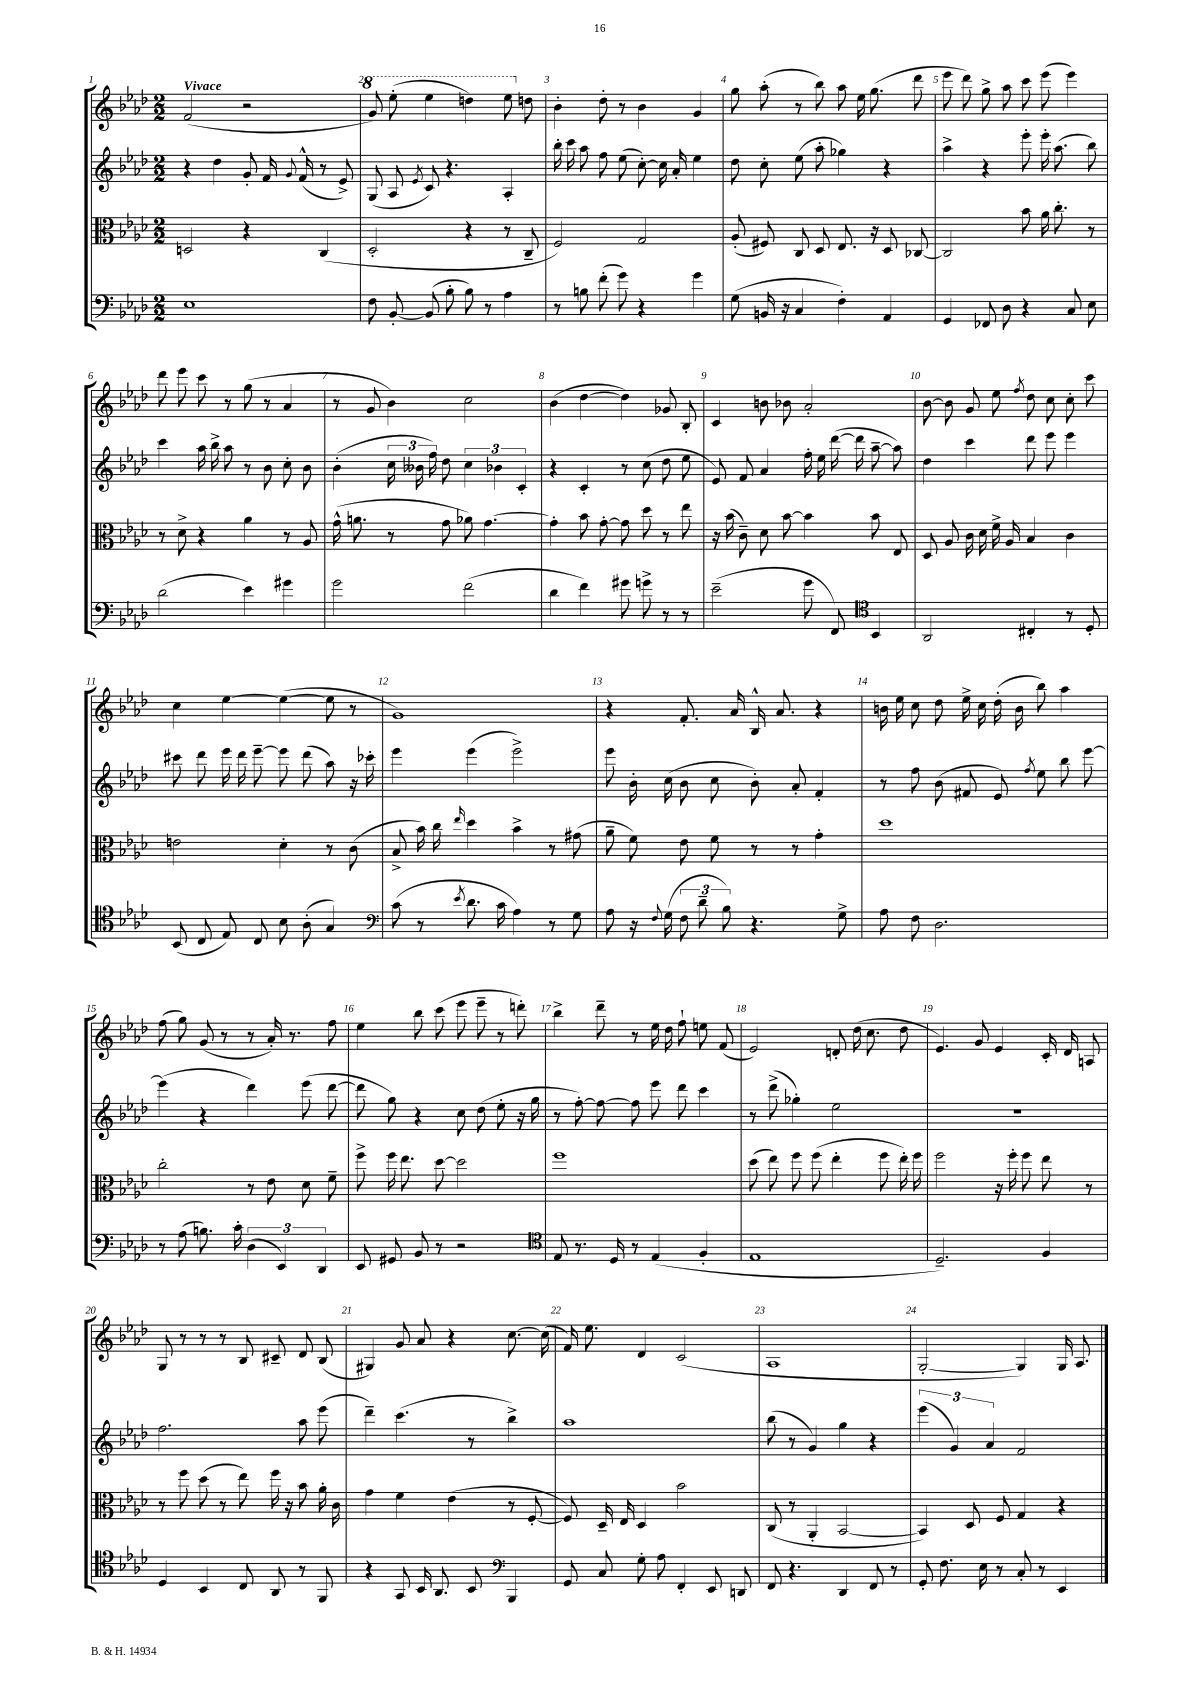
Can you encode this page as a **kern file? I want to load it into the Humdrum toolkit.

**kern	**kern	**kern	**kern
*part4	*part3	*part2	*part1
*staff4	*staff3	*staff2	*staff1
*clefF4	*clefC3	*clefG2	*clefG2
*k[b-e-a-d-]	*k[b-e-a-d-]	*k[b-e-a-d-]	*k[b-e-a-d-]
*M2/2	*M2/2	*M2/2	*M2/2
=1	=1	=1	=1
!	!	!	!LO:TX:a:B:t=Vivace
1E-	2Dn/	4r	(2f/
.	.	4dd-\	.
.	4r	8g'/	2r
.	.	16f/	.
.	.	8qqg/	.
.	.	(16f^^/	.
.	(4C/	8r	.
.	.	8e-^/)	.
=2	=2	=2	=2
*	*	*	*8va
8F\	2D-'/	(8G/	8gg/)
[8BB-'/	.	8A-/	(8eee-'\
.	.	8qe-/	.
(8BB-/]	.	8c/)	4eee-\
8B-'\	.	4.r	.
8B-\)	4r	.	4dddn\)
8r	.	.	.
4A-\	8r	4A-'/	8eee-\
*	*	*	*X8va
.	8C~/	.	8ddn\
=3	=3	=3	=3
8r	2F/)	16bb-'\	4b-'\
.	.	16ccc\	.
8Bn\	.	8aa-\	.
(8f'\	.	8ff\	8dd-'\
8g\)	.	(8ee-\	8r
4r	2G/	[8cc'\)	4b-\
.	.	16cc\]	.
.	.	16a-'/	.
4g\	.	4ee-\	4g/
=4	=4	=4	=4
(8G\	(8A-'/	8dd-\	8gg\
16BBn/	8F#X/)	8cc'\	(8aa-'\
16r	.	.	.
4C/	8C/	(8ee-\	8r
.	8D-/	8aa-'\	8bb-\)
4F'\)	8.E-/	4gg-X\)	8aa-\
.	.	.	16ee-\
.	16r	.	(8.gg\
4AA-/	8D-/	4r	.
.	[8C-X/	.	8ddd-\
=5	=5	=5	=5
4GG/	2C-/]	4aa-^\	8eee-\
.	.	.	8ddd-\)
8FF-X/	.	4r	8gg^\
8D-\	.	.	8aa-\
4r	8b-\	8eee-'\	8ccc\
.	16a-\	16eee-'\	(8eee-\
.	8.cc'\	(8.aa-\	.
8C/	.	.	4eee-\)
8E-\	8r	8bb-\)	.
!!LO:LB:g=z
=6	=6	=6	=6
(2d-\	8r	4ccc\	8ddd-\
.	8d-^\	.	8eee-\
.	4r	16aa-\	8ccc\
.	.	16bb-^\	.
.	.	8aa-\	8r
4e-\)	4a-\	8r	(8gg\
.	.	8b-\	8r
4g#X\	8r	8cc'\	4a-/
.	8A-/	8b-\	.
=7	=7	=7	=7
2g\	(16g^^\	(4b-'\	8r
.	8.an\	.	.
.	.	.	8g/
.	8r	24cc\	4b-\)
.	.	24b--X\	.
.	.	24ff\)	.
.	8g\	8dd-\	.
(2f\	8a-X\)	6cc\	2cc\
.	[4.g\	.	.
.	.	6b-X\	.
.	.	6c'/	.
=8	=8	=8	=8
4d-\	4g'\]	4r	(4b-\
4f\)	8b-\	4c'/	[4dd-\
.	[8g'\	.	.
8g#X\	8g\]	8r	4dd-\])
8gn^\	8dd-\	(8cc\	.
8r	8r	8dd-\	8g-X/
8r	8ee-\	8ee-\	8B-'/
=9	=9	=9	=9
(2e-~\	16r	8e-/)	4c/
.	(16b-\	.	.
.	8c~\)	8f/	.
.	8d-\	4a-/	8bn\
.	[8b-\	.	8b-X\
8g\	4b-\]	16ff'\	2a-'/
.	.	16ee-\	.
8FF/)	.	([16ddd-\	.
.	.	16ddd-\]	.
*clefC4	*	*	*
4BB-/	8b-\	[8aa-~\	.
.	8E-/	8aa-\])	.
=10	=10	=10	=10
2AA-/	8D-/	4dd-\	[8b-\
.	8A-/	.	8b-\]
.	16c\	4ccc\	8g/
.	16d-\	.	.
.	16f^\	.	8ee-\
.	16A-/	.	.
.	.	.	8qff/
4C#X'/	4B-/	8ddd-\	8dd-\
.	.	8eee-\	8cc\
8r	4c\	4eee-\	8cc'\
8D-'/	.	.	8ccc\
!!LO:LB:g=z
=11	=11	=11	=11
(8BB-/	2en\	8ccc#X\	4cc\
8C/	.	8ddd-\	.
8E-/)	.	16eee-\	[4ee-\
.	.	16ddd-\	.
8C/	.	[8eee-~\	.
8B-\	4d-'\	8eee-\]	(4ee-\_
(8A-'\	.	(8ddd-\	.
4G/)	8r	8aa-\)	8ee-\]
.	(8c\	16r	8r
.	.	16ccc-X'\	.
=12	=12	=12	=12
*clefF4	*	*	*
(8c\	8B-^/	4eee-\	1g)
8r	16b-\)	.	.
.	16cc\	.	.
8qe-/	16qqee-/	.	.
8.d-\	4dd-\	(4eee-\	.
16c\	.	.	.
4A-\)	4b-^\	2eee-^\)	.
8r	8r	.	.
8G\	(8g#X\	.	.
=13	=13	=13	=13
8A-\	8a-~\	8eee-\	4r
16r	8f\)	16b-'\	.
8qqF/	.	.	.
(16G\	.	(16cc\	.
12F\	8e-\	8b-\	8.f'/
12d-~\	.	.	.
.	8f\	8cc\	.
12B-\)	.	.	.
.	.	.	16a-/
4.r	8r	8b-'\)	16B-^^/
.	.	.	8.a-/
.	8r	8a-'/	.
.	4g'\	4f'/	4r
8G^\	.	.	.
=14	=14	=14	=14
8A-\	1dd-	8r	16bn\
.	.	.	16ee-\
8F\	.	8ff\	8cc\
2.D-\	.	(8b-\	8dd-\
.	.	8f#X/	16ee-^\
.	.	.	16cc\
.	.	8e-/)	(16dd-'\
.	.	.	16b\
.	.	8qff/	.
.	.	8ee-\	8bb-\)
.	.	8bb-\	4aa-\
.	.	[8eee-\	.
!!LO:LB:g=z
=15	=15	=15	=15
8r	2cc'\	(4eee-\]	(8ff\
(8A-\	.	.	8gg\)
8.Bn\)	.	4r	(8g/
.	.	.	8r
16c'\	.	.	.
(6D-\	8r	4ddd-\)	8r
.	8e-\	.	16a-'/)
6EE-/)	.	.	.
.	.	.	8.r
.	8d-\	(8eee-\	.
6DD-/	.	.	.
.	8f~\	[8ddd-\	8ff\
=16	=16	=16	=16
8EE-/	8ff^\	8ddd-\]	4ee-\
8GG#X/	16ff\	8gg\)	.
.	8.ee-\	.	.
8BB-/	.	4r	8bb-\
8r	[8dd-\	.	(8ccc\
2r	2dd-\]	8cc\	8eee-\
.	.	(8dd-\	8eee-~\
.	.	8ee-'\	8r
.	.	16r	8dddn'\)
.	.	16gg\	.
=17	=17	=17	=17
*clefC4	*	*	*
8E-/	1ff	8r	4bb-^\
8.r	.	[8ff'\)	.
.	.	8ff\_	8ddd-~\
16D-/	.	.	.
8r	.	8ff\]	8r
(4E-/	.	8eee-\	16ee-\
.	.	.	16dd-\
.	.	8ddd-\	8ff`\
4F'/	.	4ccc\	8een\
.	.	.	(8f/
=18	=18	=18	=18
1E-	(8dd-\	8r	2e-/)
.	8ee-\)	(8ddd-^\	.
.	8ff\	4gg-X'\)	.
.	(8ff\	.	.
.	4ee-'\	2ee-\	8dn'/
.	.	.	(16dd-\
.	.	.	8.cc\
.	8ff\	.	.
.	16ee-'\)	.	8dd-\
.	16ff\	.	.
=19	=19	=19	=19
2.D-~/)	2ff\	1r	4.e-/)
.	.	.	8g/
.	16r	.	4e-/
.	16ff'\	.	.
.	8ff\	.	.
4F/	8ee-\	.	16c'/
.	.	.	16d-/
.	8r	.	8An/
!!LO:LB:g=z
=20	=20	=20	=20
4D-/	8r	2.ff\	8G/
.	8ff\	.	8r
4BB-/	(8dd-\	.	8r
.	8r	.	8r
8C/	8ee-\)	.	8B-/
8AA-/	16ff\	.	8c#X~/
.	16r	.	.
8r	8b-\	8aa-\	8d-/
8FF/	16a-'\	(8eee-\	(8B-/
.	16c\	.	.
=21	=21	=21	=21
4r	4g\	4ddd-~\)	4G#X/)
8GG/	4f\	(4.ccc\	8g/
16BB-/	.	.	8a-/
8.AA-/	.	.	.
.	(4e-\	.	4r
8BB-/	.	8r	.
*clefF4	*	*	*
4BBB-/	8r	4bb-^\)	[8.cc\
.	[8F'/	.	.
.	.	.	(16cc\]
=22	=22	=22	=22
8GG/	8F/])	1aa-	16f/)
.	.	.	8.ee-\
8C/	16D-~/	.	.
.	16E-/	.	.
8G'\	4D-/	.	4d-/
8A-\	.	.	.
4FF'/	2b-\	.	(2c/
8EE-/	.	.	.
8DDn/	.	.	.
=23	=23	=23	=23
8FF/	(8C/	(8bb-\	1A-
4.r	8r	8r	.
.	4AA-'/	4g/)	.
4DD-/	[2BB-/	4gg\	.
8FF/	.	4r	.
8r	.	.	.
=24	=24	=24	=24
8GG'/	4BB-/])	(6eee-\	[2G'/
8.F\	.	.	.
.	.	6g/)	.
.	8D-/	.	.
16E-\	.	.	.
.	.	6a-/	.
8r	8F/	.	.
8C'/	4G/	2f/	4G/])
8r	.	.	.
4EE-/	4r	.	16G/
.	.	.	8.A-/
==	==	==	==
*-	*-	*-	*-
